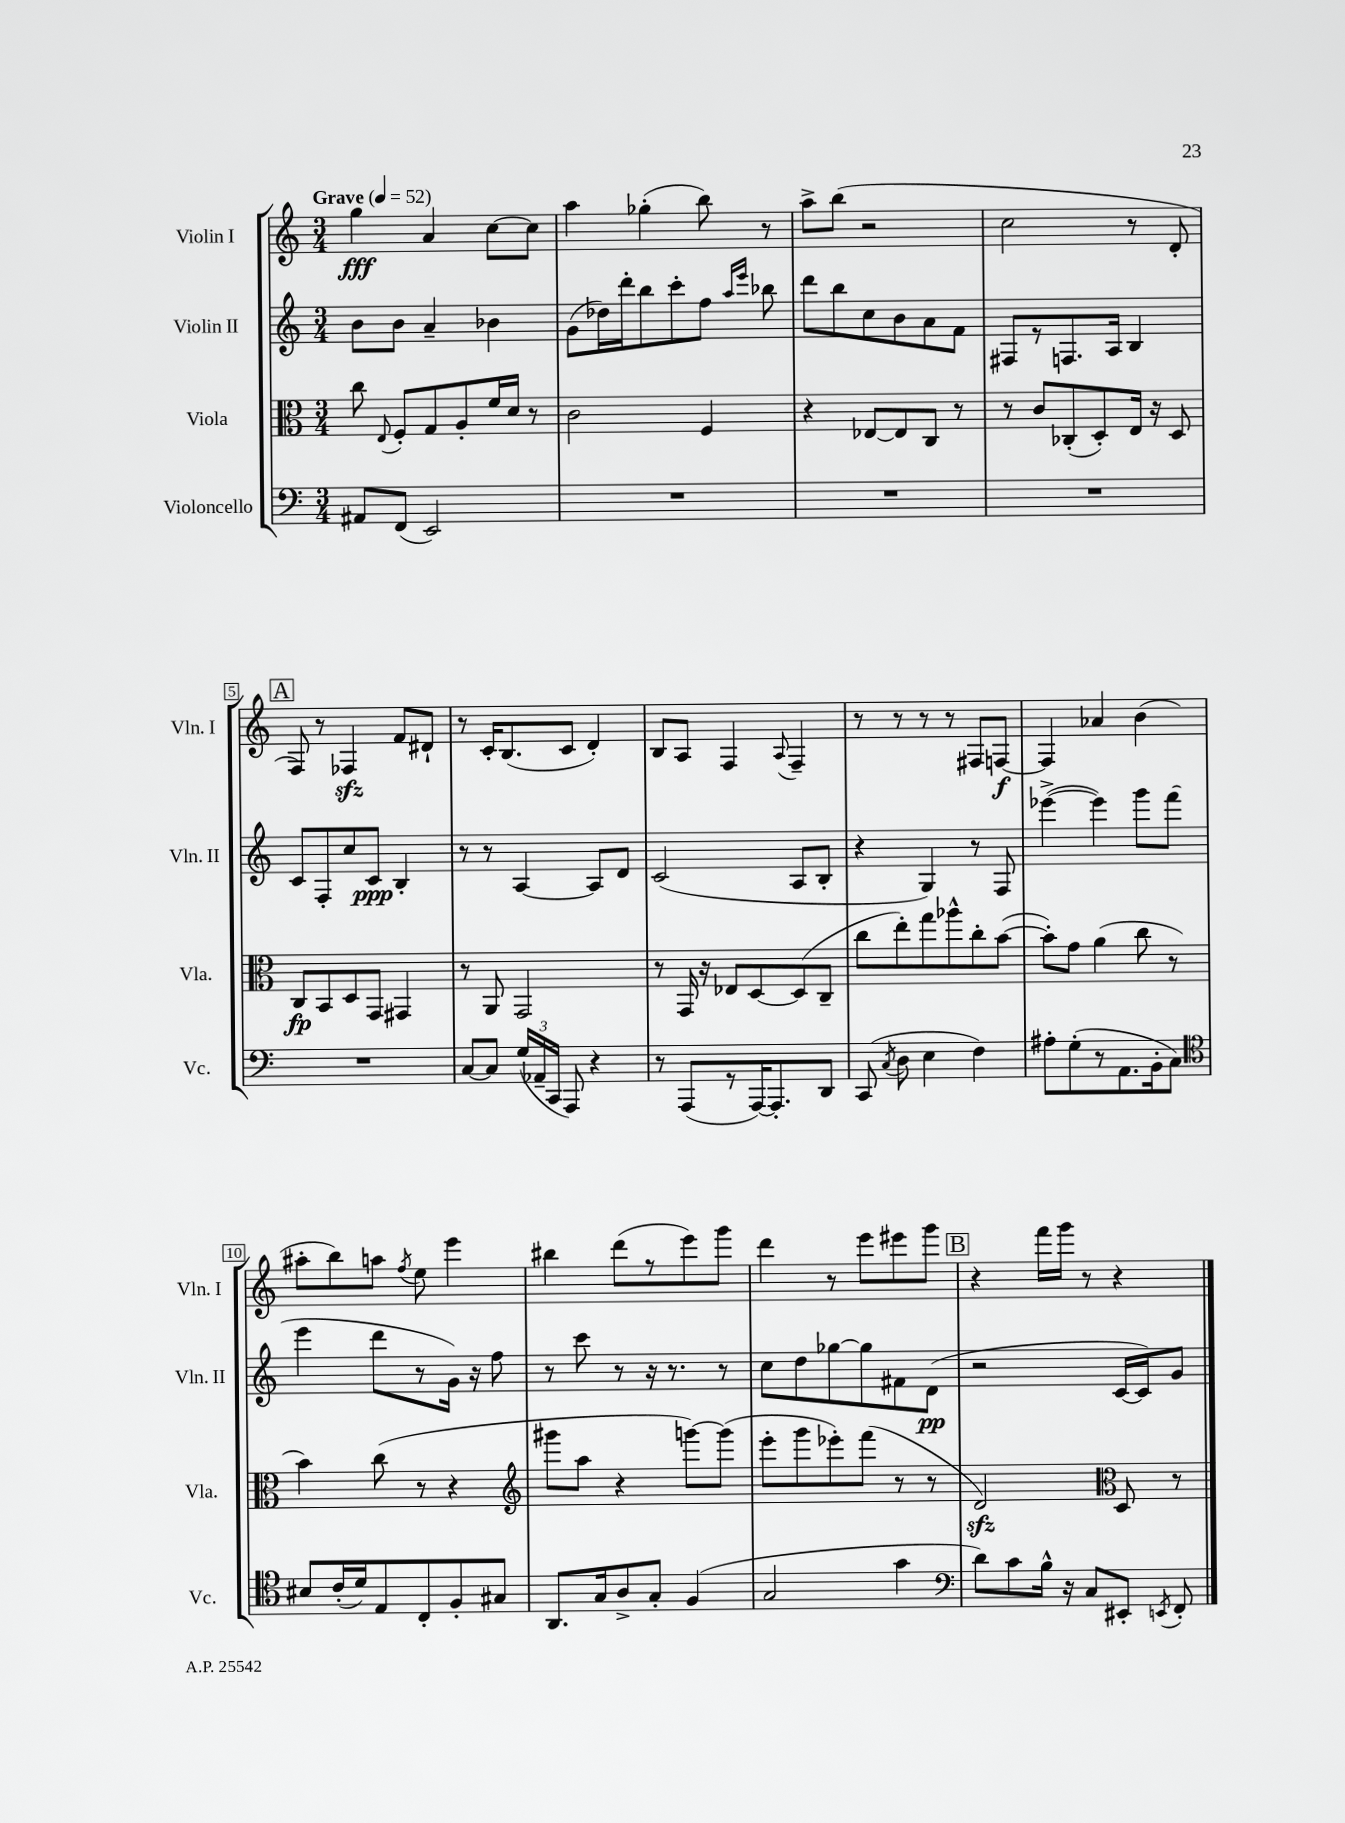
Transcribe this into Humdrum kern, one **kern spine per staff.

**kern	**kern	**kern	**kern
*staff4	*staff3	*staff2	*staff1
*clefF4	*clefC3	*clefG2	*clefG2
*k[]	*k[]	*k[]	*k[]
*M3/4	*M3/4	*M3/4	*M3/4
*MM52	*MM52	*MM52	*MM52
8AA#	8cc	8b	4gg
.	8qqE	.	.
(8FF	8F'	8b	.
2EE)	8G	4a~	4a
.	8A'	.	.
.	16f	4b-	[8cc
.	16d	.	.
.	8r	.	8cc]
=	=	=	=
2.r	2c	(8g	4aa
.	.	16dd-)	.
.	.	16ddd'	.
.	.	8bb	(4gg-'
.	.	8ccc'	.
.	4F	8ff	8bb)
.	.	16qqaa	.
.	.	16qqeee	.
.	.	8bb-	8r
=	=	=	=
2.r	4r	8ddd	8aa^
.	.	8bb	(8bb
.	[8E-	8cc	2r
.	8E-]	8b	.
.	8C	8a	.
.	8r	8f	.
=	=	=	=
2.r	8r	8F#	2cc
.	8c	8r	.
.	(8C-'	8.F	.
.	8D')	.	.
.	.	16A	.
.	16E	4B	8r
.	16r	.	.
.	8D	.	8d'
=	=	=	=
2.r	8C	8c	8F)
.	8BB	8F'	8r
.	8D	8cc	4F-
.	8GG	8c	.
.	4GG#	4B'	8f
.	.	.	8d#`
=	=	=	=
[8C	8r	8r	8r
8C]	8AA	8r	16c'
.	.	.	(8.B
(24G	2GG	[4A	.
24AA-~	.	.	.
24CC	.	.	.
8AAA)	.	.	8c
4r	.	8A]	4d')
.	.	8d	.
=	=	=	=
8r	8r	(2c	8B
(8AAA	16GG	.	8A
.	16r	.	.
8r	8E-	.	4F
[16AAA)	[8D	.	.
8.AAA']	.	.	.
.	.	.	8qqA
.	(8D]	8A	4F~
8DD	8C~	8B'	.
=	=	=	=
(8CC	8cc	4r	8r
8qC	.	.	.
8D	8ee')	.	8r
4E	8gg	4G)	8r
.	8aa-^^	.	8r
4F)	8cc'	8r	8F#
.	([8b	8F	[8F
=	=	=	=
8A#'	8b'])	([4eee-^	4F]
(8G'	8g	.	.
8r	(4a	4eee-])	4a-
8.AA	.	.	.
.	8cc	8ggg	(4b
16BB'	.	.	.
8C)	8r	(8fff	.
=	=	=	=
*clefC4	*	*	*
8B#	4b)	4eee	8aa#'
(16c'	.	.	8bb)
16d)	.	.	.
8E	(8cc	8ddd	8aa
.	.	.	8qff
8C'	8r	8r	8ee
8F'	4r	16g)	4eee
.	.	16r	.
8G#	.	8ff	.
=	=	=	=
*	*clefG2	*	*
8.AA	8ggg#	8r	4bb#
.	8aa	8ccc	.
16G	.	.	.
8A^	4r	8r	(8ddd
8G'	.	16r	8r
.	.	8.r	.
(4F	[8ggg)	.	8eee)
.	(8ggg]	8r	8ggg
=	=	=	=
2G	8eee'	8cc	4ddd
.	8ggg	8dd	.
.	8eee-')	[8gg-	8r
.	(8fff	8gg-]	8eee
4g	8r	8f#	8eee#
.	8r	(8d	8ggg
=	=	=	=
*clefF4	*	*	*
8d)	2d)	2r	4r
8c	.	.	.
16B^^	.	.	16fff
16r	.	.	16ggg
8C	.	.	8r
*	*clefC3	*	*
8EE#'	8D	[16c	4r
.	.	16c])	.
8qEE	.	.	.
8FF'	8r	8g	.
==	==	==	==
*-	*-	*-	*-
